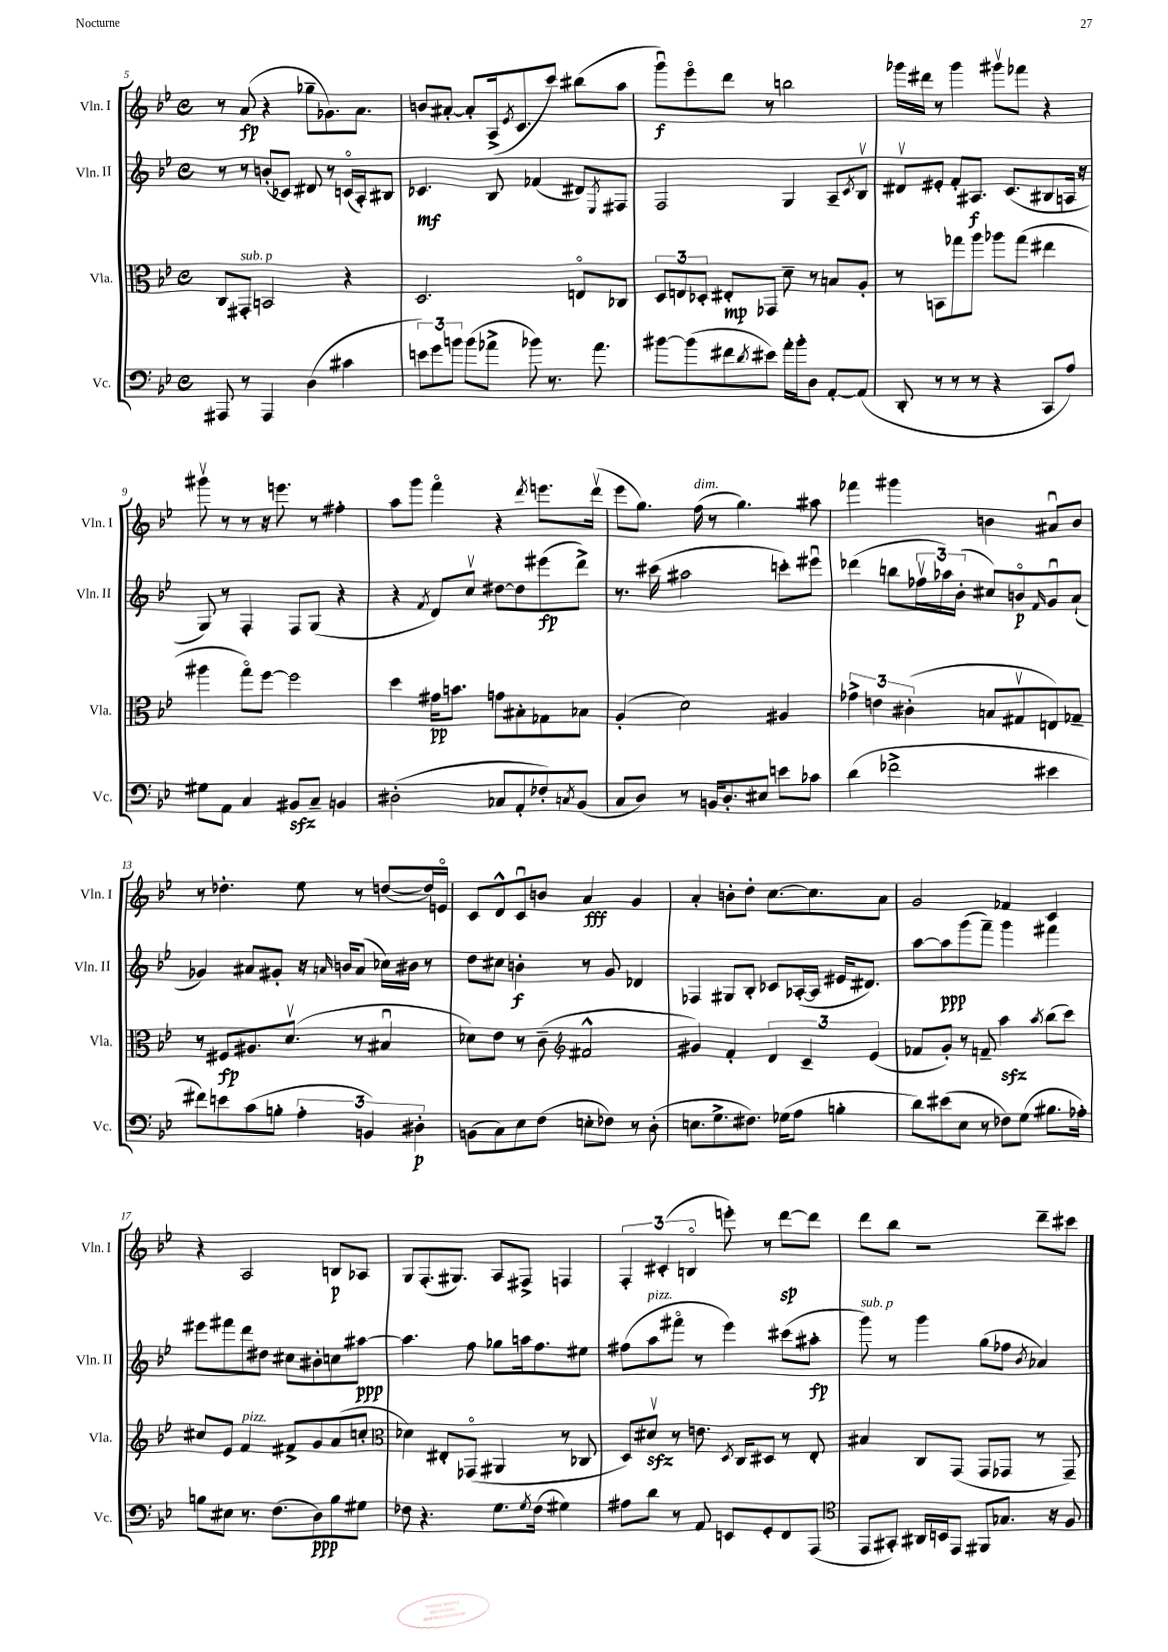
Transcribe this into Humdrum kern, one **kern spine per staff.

**kern	**kern	**kern	**kern
*staff4	*staff3	*staff2	*staff1
*clefF4	*clefC3	*clefG2	*clefG2
*k[b-e-]	*k[b-e-]	*k[b-e-]	*k[b-e-]
*M4/4	*M4/4	*M4/4	*M4/4
*met(c)	*met(c)	*met(c)	*met(c)
8AAA#	8C	8r	8r
8r	8GG#'	8r	(8a
4AAA#	2BB	(8b'	4r
.	.	8c-)	.
(4D	.	8d#	8gg-~
.	.	8r	8.g-)
4c#	4r	(16co	.
.	.	16A')	8.a
.	.	8B#	.
=	=	=	=
12e)	2.D	4.c-	8b
12g	.	.	.
.	.	.	[8a#'
12b	.	.	.
(8b	.	.	8a#']
8a-^	.	8B-	(16A^
.	.	.	8qe-
.	.	.	8.c
8b-)	.	(4f-	.
8.r	.	.	8ccc)
.	8Eo	8d#)	(8bb#
8.a-	.	.	.
.	.	8qE-	.
.	8C-	8F#	8aa
=	=	=	=
[8b#	12D	2F	8gggu)
.	12E	.	.
(8b#]	.	.	8eee-o
.	12D-'	.	.
8f#	8E#'	.	8ddd
8qd	.	.	.
8e#)	8GG-	.	8r
16a'	8d~	4G	2bb
16b#'	.	.	.
8D	8r	.	.
[8AA'	8B	8A~	.
.	.	8qc	.
(8AA]	8A'	8B-v	.
=	=	=	=
8DD'	8r	8d#v	16ggg-
.	.	.	16ddd#
8r	8BB	8e#'	8r
8r	8gg-	8f'	4ggg-
8r	8aa	8.A#	.
4r	8aa-	.	8ggg#v
.	.	(8.c	.
.	(8gg-	.	8fff-
8CC	4ee#	8B#	4r
8A)	.	16A	.
.	.	16r	.
=	=	=	=
8G#	4aa#	8G)	8ggg#v
8AA	.	8r	8r
4C	8ggo)	4F'	8r
.	[8ff	.	16r
.	.	.	8.eee
8BB#	2ff]	8F	.
8C~	.	(8G	8r
4BB	.	4r	4ff#'
=	=	=	=
(2D#'	4dd	4r	8aa
.	.	.	8ggg
.	.	8qf	.
.	16g#	8d)	4fffo
.	8.b	.	.
.	.	8ccv	.
8C-	8g	[8dd#	4r
8AA'	8B#'	8dd#]	.
.	.	.	8qddd
8F-')	8G-	(8eee#	8.eee
8qC	.	.	.
(8BB-	8B-	8ddd^)	.
.	.	.	(16dddv
=	=	=	=
8C	(4A'	8.r	8eee-
8D)	.	.	8.gg)
.	.	(16ccc#	.
8r	2d)	2aa#	.
.	.	.	(16ff
16BB	.	.	8r
8.D'	.	.	.
.	.	.	4.gg)
8E#	.	.	.
8e	4A#	8ccc')	.
8c-	.	8eee#u	8aa#
=	=	=	=
(4d	6g-^	(4ddd-	4fff-
.	6e	.	.
2f-^	.	8bb	4ggg#
.	(6c#'	.	.
.	.	24ff-v	.
.	.	24aa-)	.
.	.	(24b-'	.
.	8B	8cc#)	4b
.	8G#v	8bo	.
.	.	16qqf	.
4e#	8E)	8gu	8a#u
.	8G-~	(8a`	8b
=	=	=	=
8f#)	8r	4g-)	8r
8e	8F#	.	4.dd-'
(8c	8.A#	8a#	.
8B'	.	8g#'	.
.	(8.dv	.	.
6A'	.	16r	8ee-
.	.	16qqa	.
.	.	16b	.
.	8r	(8a	8r
6BB)	.	.	.
.	4B#u	16cc-)	([8dd
.	.	16b#	.
6D#'	.	.	.
.	.	8r	16dd])
.	.	.	16eo
=	=	=	=
(8BB	8d-)	8dd	8c
8C)	8e-	8cc#	8d^^
8E-	8r	4b'	8cu
(8F	(8c~	.	8b
*	*clefG2	*	*
8E'	2f#^^	8r	4a
8F-)	.	8g	.
8r	.	4d-	4g
(8D'	.	.	.
=	=	=	=
8.E	4g#)	4F-	4a'
8.G^	.	.	.
.	4f'	8G#	8b'
8.F#)	.	8B-'	8dd'
.	6d	8c-	[8.cc
(16G-	.	.	.
8A	.	([16A-'	.
.	6c~	.	.
.	.	16A-]	8.cc]
4B'	.	16e#	.
.	.	8.d#)	.
.	(6e-	.	.
.	.	.	8a
=	=	=	=
8d)	8f-	[8aa	2g
(8e#	8g')	8aa]	.
8E-	8r	(8ggg	.
8r	8f~	8fff~)	.
8F-)	4aa	4ggg	4f-
(8G	.	.	.
.	8qaa	.	.
8.B#	(8bb-	4fff#	4c
.	8ccc)	.	.
16A-')	.	.	.
=	=	=	=
8B	8cc#	8eee#	4r
8E#	8e-	8fff#	.
8.r	4f	8ddd	2A
.	.	8dd#	.
(8.F	.	.	.
.	8f#^	8cc#	.
8D)	8g	8b#'	.
8B	(8a	8cc	8B
8G#	8cc'	[8aa#	8A-
=	=	=	=
*	*clefC3	*	*
8F-	4d-)	4.aa#]	8G
4.r	.	.	(8.F'
.	8E#'	.	.
.	.	.	8.G#)
.	(8GG-o	8ff	.
8.G	4AA#	8gg-	8A
.	.	16aa	8F#^
8qG	.	.	.
(16F-	.	8.ff	.
4G#)	8r	.	4F
.	8C-	8ee#	.
=	=	=	=
8A#	8D)	(8ff#	6F'
8d	8d#v	8aa	.
.	.	.	(6c#'
8r	8r	8fff#o	.
.	.	.	6Bo
8AA	8.e	8r	.
8EE	.	4eee-)	8eee')
.	8qD	.	.
.	16C	.	.
8GG'	8D#	.	8r
8FF	8r	(8ccc#	[8ddd
(8AAA	8E-'	8aa#'	8ddd]
=	=	=	=
*clefC4	*	*	*
8EE-	4B#	8ggg)	8ddd
8GG#')	.	8r	8bb-
16AA#	8C	4ggg	2r
16BB	.	.	.
8EE-	(8GG	.	.
8FF#	8GG	(8gg	.
8.G-	8GG-	8ff-	.
.	.	8qb-	.
.	8r	4a-)	8ddd~
16r	.	.	.
8F	8GG-~)	.	8ccc#
==	==	==	==
*-	*-	*-	*-
